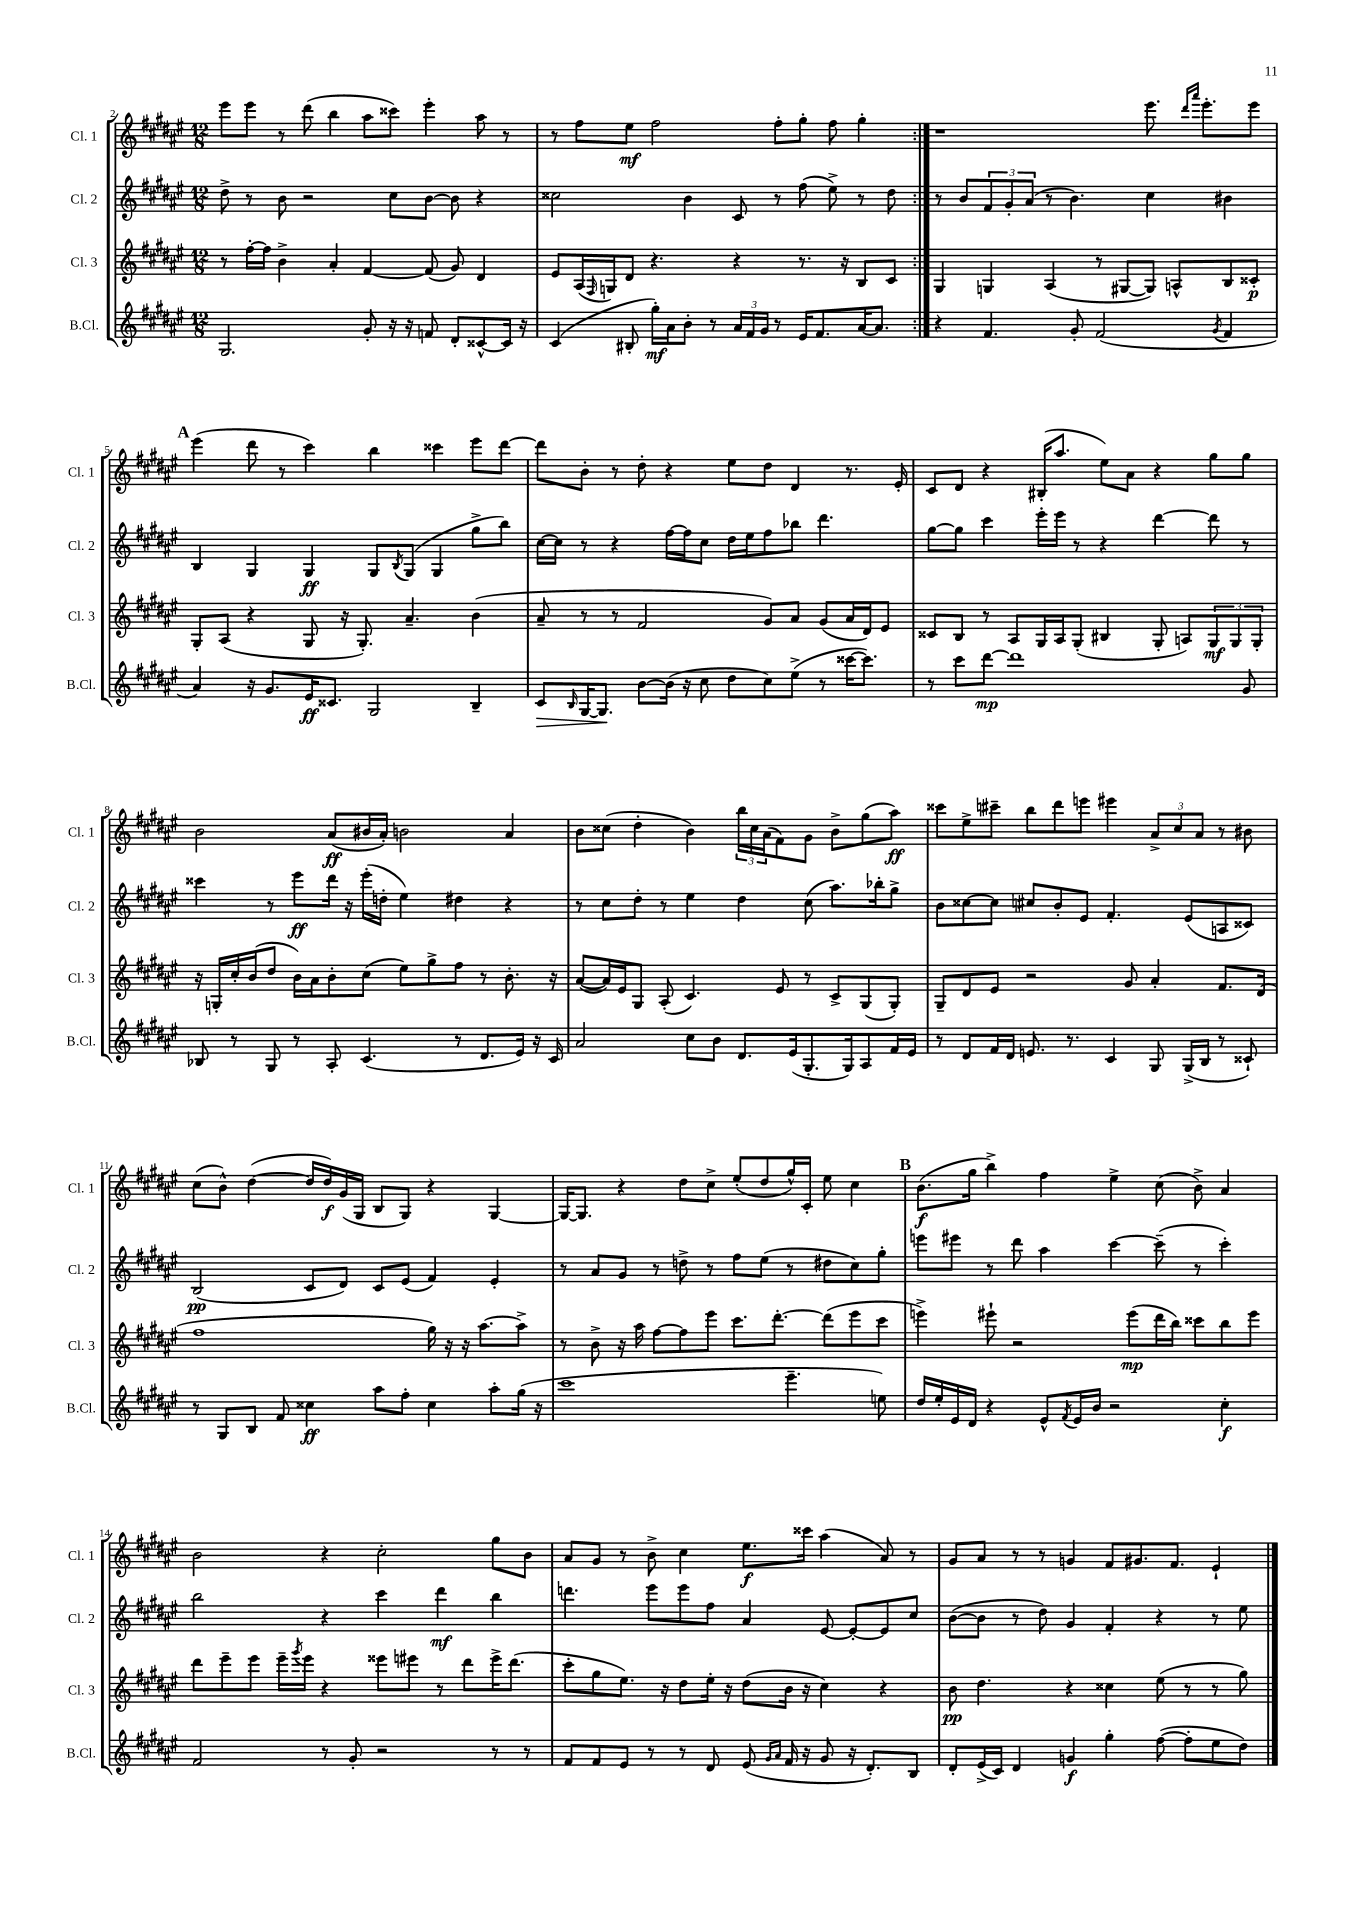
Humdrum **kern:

**kern	**kern	**kern	**kern
*staff4	*staff3	*staff2	*staff1
*clefG2	*clefG2	*clefG2	*clefG2
*k[f#c#g#d#a#e#]	*k[f#c#g#d#a#e#]	*k[f#c#g#d#a#e#]	*k[f#c#g#d#a#e#]
*M12/8	*M12/8	*M12/8	*M12/8
2.G#/	8r	8dd#^\	8eee#\L
.	[16ff#'\LL	8r	8eee#\J
.	16ff#\]JJ	.	.
.	4b^\	8b\	8r
.	.	2r	(8ddd#\
.	4a#'/	.	4bb\
8g#'/	[4f#/	.	8aa#\L
16r	.	8cc#\L	8ccc##\J)
16r	.	.	.
8f/	(8f#/]	[8b\J	4eee#'\
8d#'/L	8g#/)	8b\]	.
[8c##^^/	4d#/	4r	8aa#\
16c##/]Jk	.	.	8r
16r	.	.	.
=	=	=	=
(4c#/	8e#/L	2cc##\	8r
.	(16A#/L	.	8ff#\L
.	16qqF#/	.	.
.	16G/J)	.	.
8B#'/	8d#/J	.	8ee#\J
16gg#'\LL)	4.r	.	2ff#\
16a#\J	.	.	.
8b'\J	.	4b\	.
8r	.	.	.
24a#/LL	4r	8c#/	.
24f#/	.	.	.
24g#/JJ	.	.	.
8r	.	8r	8ff#'\L
16e#/LK	8.r	(8ff#\	8gg#'\J
8.f#/	.	.	.
.	.	8ee#^\)	8ff#\
.	16r	.	.
[16a#/K	8B/L	8r	4gg#'\
8.a#/]J	.	.	.
.	8c#/J	8dd#\	.
=:|!	=:|!	=:|!	=:|!
4r	4G#/	8r	1r
.	.	8b/L	.
4.f#/	4G/	12f#/	.
.	.	12g#'/	.
.	.	(12a#/J	.
.	(4A#/	8r	.
8g#'/	.	4.b\)	.
(2f#/	8r	.	.
.	[8G#/L	.	.
.	8G#/]J)	4cc#\	8.eee#\
.	8A^^/L	.	.
.	.	.	16qqddd#/LL
.	.	.	16qqaaa#/JJ
.	.	.	8.eee#'\L
8qg#/	.	.	.
4f#/	8B/	4b#\	.
.	8c##'/J	.	8eee#\J
=	=	=	=
4a#/)	8G#'/L	4B/	(4eee#\
.	(8A#/J	.	.
16r	4r	4G#/	8ddd#\
8.g#/L	.	.	.
.	.	.	8r
16e#/K	8G#/	4G#/	4ccc#\)
8.c##/J	.	.	.
.	16r	.	.
.	8.G#'/)	.	.
2G#/	.	8G#/L	4bb\
.	.	8qB/	.
.	4.a#~/	(8G#/J	.
.	.	4G#/	4ccc##\
4B~/	(4b\	8gg#^\L	8eee#\L
.	.	8bb\J)	[8ddd#\J
=	=	=	=
8c#/L	8a#~/	[16cc#\LL	8ddd#\]L
.	.	16cc#\]JJ	.
16qqB/	.	.	.
[16G#/K	8r	8r	8b'\J
8.G#/]J	.	.	.
.	8r	4r	8r
[8b\L	2f#/	.	8dd#'\
(16b\]Jk	.	[16ff#\LL	4r
16r	.	16ff#\]J	.
8cc#\	.	8cc#\J	.
8dd#\L	.	16dd#\LL	8ee#\L
.	.	16ee#\J	.
8cc#\)	8g#/L)	8ff#\	8dd#\J
(8ee#^\J	8a#/J	8bb-\J	4d#/
8r	(8g#/L	4.ddd#\	.
[16ccc##\LK	16a#/L	.	8.r
8.ccc##\]J)	16d#/J)	.	.
.	8e#/J	.	.
.	.	.	16e#'/
=	=	=	=
8r	8c##/L	[8gg#\L	8c#/L
8ccc#\L	8B/J	8gg#\]J	8d#/J
[8ddd#\J	8r	4ccc#\	4r
1ddd#]	8A#/L	.	.
.	16G#/L	16eee#'\LL	(16B#'/LK
.	16A#/J	16eee#\JJ	8.aa#/J
.	(8G#'/J	8r	.
.	4B#/	4r	8ee#\L)
.	.	.	8a#\J
.	8G#'/	[4ddd#\	4r
.	8A/L)	.	.
.	12G#/	8ddd#\]	8gg#\L
.	12G#/	.	.
8g#/	.	8r	8gg#\J
.	12G#'/J	.	.
=	=	=	=
8B-/	16r	4ccc##\	2b\
.	16G'/LL	.	.
8r	16cc#'/	.	.
.	(16b/J	.	.
8G#/	8dd#/J	8r	.
8r	16b\LL)	8eee#\L	.
.	16a#\J	.	.
8A#'/	8b'\	16ddd#\Jk	(8a#/L
.	.	16r	.
(4.c#/	(8cc#\J	(16eee#'\LL	16b#/L
.	.	16dd'\JJ	16a#'/JJ)
.	8ee#\L)	4ee#\)	2b\
.	8gg#^\	.	.
8r	8ff#\J	4dd#\	.
8.d#/L	8r	.	.
.	8.b'\	4r	4a#/
16e#/Jk)	.	.	.
16r	.	.	.
16c#/	16r	.	.
=	=	=	=
2a#/	([8a#/L	8r	8b\L
.	16a#/]L)	8cc#\L	(8cc##\J
.	16e#/J	.	.
.	8G#/J	8dd#'\J	4dd#'\
.	(8A#'/	8r	.
8cc#\L	4.c#/)	4ee#\	4b\)
8b\J	.	.	.
8.d#/L	.	4dd#\	24bb\LL
.	.	.	24cc##\
.	.	.	(24a#\J
.	8e#/	.	8f#\)
(16e#/k	.	.	.
8.G#'/	8r	(8cc#\	8g#\J
.	8c#^/L	8.aa#\L)	8b^\L
16G#/k)	.	.	.
8A#/	(8G#/	.	(8gg#\
.	.	16bb-'\k	.
16f#/L	8G#'/J)	8gg#^\J	8aa#\J)
16e#/JJ	.	.	.
=	=	=	=
8r	8G#~/L	8b\L	8ccc##\L
8d#/L	8d#/	[8cc##\	8ee#^\
16f#/L	8e#/J	8cc##\]J	8ccc#~\J
16d#/JJ	.	.	.
8.e/	2r	8cc#/L	8bb\L
.	.	8b'/	8ddd#\
8.r	.	.	.
.	.	8e#/J	8eee\J
4c#/	.	4.f#'/	4eee#\
.	8g#/	.	.
8G#/	4a#'/	.	12a#^/L
.	.	.	12cc#/
(16G#^/LL	.	(8e#/L	.
.	.	.	12a#/J
16B/JJ	.	.	.
8r	8.f#/L	8A/	8r
8c##`/)	.	8c##/J)	8b#\
.	(16d#/Jk	.	.
=	=	=	=
8r	1ff#	(2B/	(8cc#\L
8G#/L	.	.	8b^^\J)
8B/J	.	.	([4dd#\
8f#/	.	.	.
4cc##\	.	8c#/L	16dd#/]LL
.	.	.	16dd#/)
.	.	8d#/J)	(16g#/
.	.	.	16G#/JJ
8aa#\L	.	8c#/L	8B/L
8ff#'\J	.	(8e#/J	8G#/J)
4cc##\	16gg#\)	4f#/)	4r
.	16r	.	.
.	16r	.	.
.	[8.aa#\L	.	.
8aa#'\L	.	4e#'/	[4G#/
(16gg#\Jk	8aa#^\]J	.	.
16r	.	.	.
=	=	=	=
1ccc#	8r	8r	16G#/_LK
.	.	.	8.G#/]J
.	8b^\	8a#/L	.
.	16r	8g#/J	4r
.	16aa#\	.	.
.	[8ff#\L	8r	.
.	8ff#\]	8dd^\	8dd#\L
.	8eee#\J	8r	8cc#^\J
.	8.ccc#\L	8ff#\L	(8ee#'/L
.	.	(8ee#\J	8dd#/
.	[8.ddd#'\J	.	.
4.eee#~\	.	8r	16gg#^^/L)
.	.	.	16c#'/JJ
.	(8ddd#\]L	8dd#\L	8ee#\
.	8eee#\	8cc#\)	4cc#\
8ee\)	8ccc#\J	8gg#'\J	.
=	=	=	=
16dd#/LL	4eee^\)	8eee\L	(8.b\L
16ee#'/	.	.	.
16e#/	.	8eee#\J	.
16d#/JJ	.	.	16gg#\Jk
4r	8eee#`\	8r	4bb^\)
.	2r	8ddd#\	.
8e#^^/L	.	4aa#\	4ff#\
8qf#/	.	.	.
16e#/L	.	.	.
16b/JJ	.	.	.
2r	.	[4ccc#\	4ee#^\
.	(8eee#\L	.	.
.	16ddd#\L	(8ccc#~\]	(8cc#\
.	16bb\JJ)	.	.
.	8ccc##\L	8r	8b^\)
4cc#'\	8bb\	4ccc#'\)	4a#/
.	8eee#\J	.	.
=	=	=	=
2f#/	8ddd#\L	2bb\	2b\
.	8eee#~\	.	.
.	8eee#\J	.	.
.	16eee#~\LL	.	.
.	8qggg#/	.	.
.	16eee#\JJ	.	.
8r	4r	4r	4r
8g#'/	.	.	.
2r	8eee##\L	4ccc#\	2cc#'\
.	8eee#\J	.	.
.	8r	4ddd#\	.
.	8ddd#\L	.	.
8r	16eee#^\K	4bb\	8gg#\L
.	(8.ddd#\J	.	.
8r	.	.	8b\J
=	=	=	=
8f#/L	8ccc#'\L	4.ddd\	8a#/L
8f#/	8gg#\	.	8g#/J
8e#/J	8.ee#\J)	.	8r
8r	.	8eee#\L	8b^\
.	16r	.	.
8r	8dd#\L	8eee#\	4cc#\
8d#/	16ee#'\Jk	8ff#\J	.
.	16r	.	.
(8e#/	(8dd#\L	4a#/	8.ee#\L
16qqg#/LL	.	.	.
16qqa#/JJ	.	.	.
16f#/	16b\Jk	.	.
16r	16r	.	16ccc##\Jk
8g#/	4cc#\)	[8e#/	(4aa#\
16r	.	8e#'/_L	.
8.d#'/L)	.	.	.
.	4r	8e#/]	8a#/)
8B/J	.	8cc#/J	8r
=	=	=	=
8d#'/L	8b\	([8b\L	8g#/L
(16e#^/L	4.dd#\	8b\]J	8a#/J
16c#/JJ)	.	.	.
4d#/	.	8r	8r
.	.	8dd#\)	8r
4g/	4r	4g#/	4g/
4gg#'\	4cc##\	4f#'/	8f#/L
.	.	.	8.g#/
([8ff#\	(8ee#\	4r	.
.	.	.	8.f#/J
8ff#'\]L	8r	.	.
8ee#\	8r	8r	4e#`/
8dd#\J)	8gg#\)	8ee#\	.
==	==	==	==
*-	*-	*-	*-
